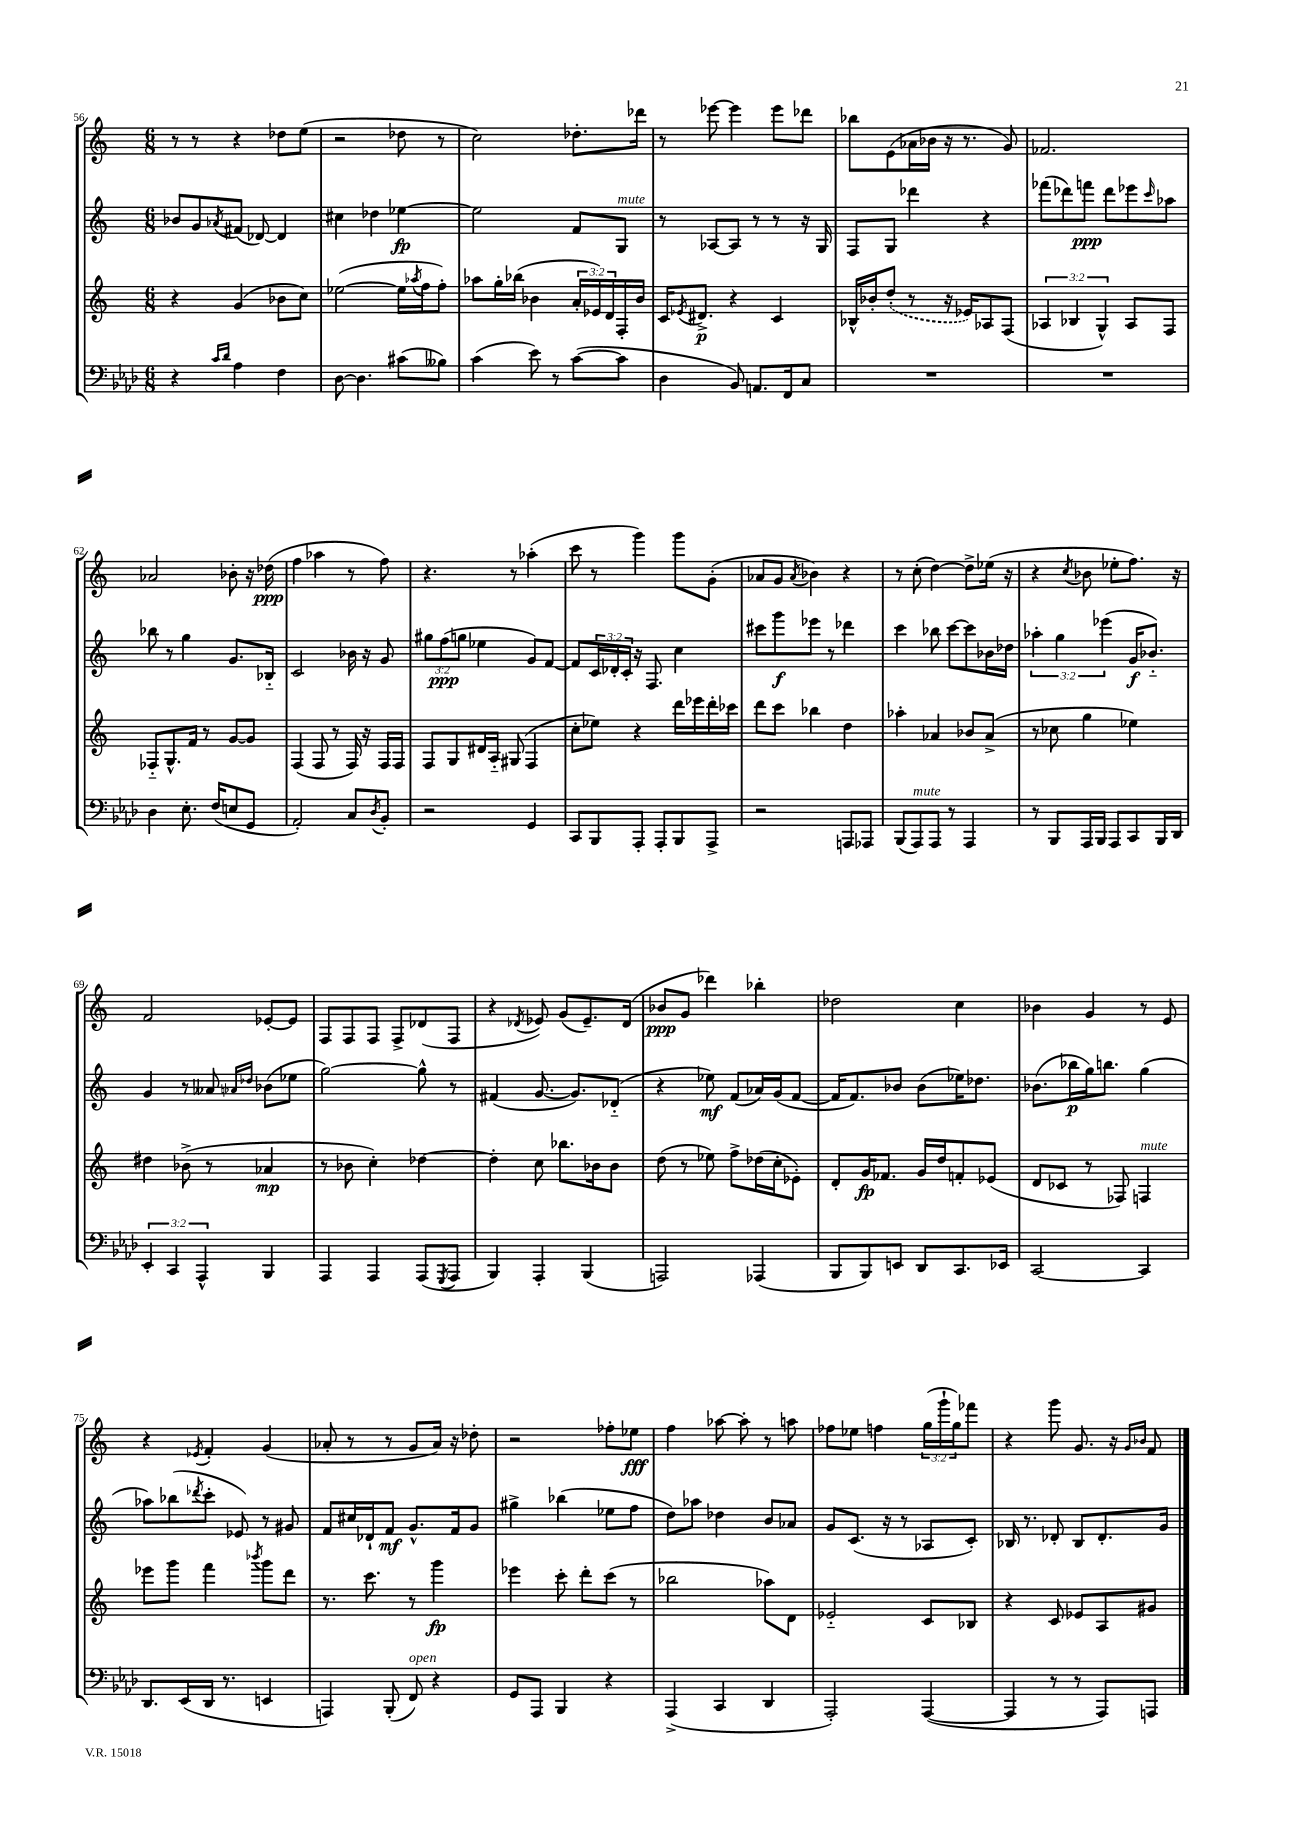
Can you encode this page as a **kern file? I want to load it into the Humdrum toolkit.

**kern	**kern	**dynam	**kern	**dynam	**kern	**dynam
*part4	*part3	*part3	*part2	*part2	*part1	*part1
*staff4	*staff3	*staff3	*staff2	*staff2	*staff1	*staff1
*clefF4	*clefG2	*	*clefG2	*	*clefG2	*
*k[b-e-a-d-]	*k[]	*	*k[]	*	*k[]	*
*M6/8	*M6/8	*	*M6/8	*	*M6/8	*
=56	=56	=56	=56	=56	=56	=56
4r	4r	.	8b-X/L	.	8r	.
.	.	.	8g/	.	8r	.
16qqc/LL	.	.	.	.	.	.
16qqd-/JJ	.	.	8qa-X/	.	.	.
4A-\	(4g/	.	(8f#X/J	.	4r	.
.	.	.	[8d-X/)	.	.	.
4F\	8b-X\L	.	4d-/]	.	8dd-X\L	.
.	8cc\J)	.	.	.	(8ee\J	.
=57	=57	=57	=57	=57	=57	=57
[8D-\	([2ee-X\	.	4cc#X\	.	2r	.
4.D-\]	.	.	.	.	.	.
.	.	.	4dd-X\	.	.	.
(8c#X\L	16ee-\LL]	.	[4ee-X\	fp	8dd-X\	.
.	8qaa-X/	.	.	.	.	.
.	16ff\J	.	.	.	.	.
8B--X\J)	8ff'\J)	.	.	.	8r	.
=58	=58	=58	=58	=58	=58	=58
(4c\	8aa-X\L	.	2ee-\]	.	2cc\)	.
.	16gg'\L	.	.	.	.	.
.	(16bb-X\JJ	.	.	.	.	.
8e-\)	4b-X\	.	.	.	.	.
8r	.	.	.	.	.	.
([8c\L	24a'/LL	.	8f/L	.	8.dd-X'\L	.
.	24e-X/)	.	.	.	.	.
.	24d/	.	.	.	.	.
!	!	!	!LO:TX:a:i:t=mute	!	!	!
8c\J]	16F'/	.	8G/J	.	.	.
.	16b-/JJ	.	.	.	16ddd-X\Jk	.
=59	=59	=59	=59	=59	=59	=59
4D-\	16c/KL	.	8r	.	8r	.
.	8qe-X/	.	.	.	.	.
.	8.d#X^/J	p	.	.	.	.
.	.	.	[8A-X/L	.	[8eee-X\	.
8BB-/)	4r	.	8A-/J]	.	4eee-\]	.
8.AAn/L	.	.	8r	.	.	.
.	4c/	.	8r	.	8eee-\L	.
16FF/k	.	.	.	.	.	.
8C/J	.	.	16r	.	8ddd-X\J	.
.	.	.	16G/	.	.	.
=60	=60	=60	=60	=60	=60	=60
2.r	16B-X^^/LL	.	8F/L	.	8bb-X\L	.
.	16b-X'/J	.	.	.	.	.
.	(8dd'/J	.	8G/J	.	(8e\	.
.	8r	.	4ddd-X\	.	16a-X\L	.
.	.	.	.	.	16b-X\JJ	.
.	16r	.	.	.	16r	.
.	16e-X/KL)	.	.	.	8.r	.
.	8A-X/	.	4r	.	.	.
.	(8F/J	.	.	.	8g/)	.
=61	=61	=61	=61	=61	=61	=61
2.r	6A-X/	.	(8fff-X\L	.	2.f-X/	.
.	.	.	8ddd-X\)	.	.	.
.	6B-X/	.	.	.	.	.
.	.	.	8fffn\J	ppp	.	.
.	6G^^/)	.	.	.	.	.
.	.	.	8ddd-\L	.	.	.
.	8A-/L	.	8eee-X\	.	.	.
.	.	.	16qqccc/	.	.	.
.	8F/J	.	8aa-X\J	.	.	.
!!LO:LB:g=z
=62	=62	=62	=62	=62	=62	=62
4D-\	8F-X/L	.	8bb-X\	.	2a-X/	.
.	8.G^^/	.	8r	.	.	.
8.E-'\	.	.	4gg\	.	.	.
.	16f/Jk	.	.	.	.	.
.	8r	.	.	.	.	.
(16F/KL	.	.	.	.	.	.
8En/	[8g/L	.	8.g/L	.	8b-X'\	.
8GG/J	8g/J]	.	.	.	16r	.
.	.	.	16B-X/Jk	.	(16dd-X\	ppp
=63	=63	=63	=63	=63	=63	=63
2AA-'/)	(4F/	.	2c/	.	4ff\	.
.	8F/	.	.	.	4aa-X\	.
.	8r	.	.	.	.	.
8C/L	16F/)	.	16b-X\	.	8r	.
.	16r	.	16r	.	.	.
8qD-/	.	.	.	.	.	.
8BB-'/J	16F/LL	.	8g/	.	8ff\)	.
.	16F/JJ	.	.	.	.	.
=64	=64	=64	=64	=64	=64	=64
2r	8F/L	.	12gg#X\L	.	4.r	.
.	.	.	(12ff\	ppp	.	.
.	8G/	.	.	.	.	.
.	.	.	12ggn\J	.	.	.
.	16d#X/L	.	4ee-X\	.	.	.
.	16A/JJ	.	.	.	.	.
.	(8G#X/	.	.	.	8r	.
4GG/	4F/	.	8g/L)	.	(4aa-X'\	.
.	.	.	[8f/J	.	.	.
=65	=65	=65	=65	=65	=65	=65
8CC/L	8cc'\L	.	8f/L]	.	8ccc\	.
8BBB-/	8ee-X\J)	.	24c/L	.	8r	.
.	.	.	24d-X'/	.	.	.
.	.	.	24c'/JJ	.	.	.
8AAA-'/J	4r	.	16r	.	4ggg\)	.
.	.	.	8.F/	.	.	.
8AAA-'/L	.	.	.	.	.	.
8BBB-/	16ddd\LL	.	4cc\	.	8ggg\L	.
.	16eee-X\	.	.	.	.	.
8AAA-^/J	16ddd'\	.	.	.	(8g'\J	.
.	16ccc-X\JJ	.	.	.	.	.
=66	=66	=66	=66	=66	=66	=66
2r	8ddd\L	.	8ccc#X\L	.	8a-X/L	.
.	8ccc\J	.	8ggg\	f	8g/J	.
.	.	.	.	.	8qa-/	.
.	4bb-X\	.	8eee-X\J	.	4b-X\)	.
.	.	.	8r	.	.	.
8AAAn/L	4dd\	.	4ddd-X\	.	4r	.
8AAA-X/J	.	.	.	.	.	.
=67	=67	=67	=67	=67	=67	=67
(8BBB-/L	4aa-X'\	.	4ccc\	.	8r	.
!LO:TX:a:i:t=mute	!	!	!	!	!	!
8AAA-/)	.	.	.	.	(8cc'\	.
8AAA-/J	4a-X/	.	8bb-X\	.	[4dd\)	.
8r	.	.	[8ccc\L	.	.	.
4AAA-/	8b-X/L	.	8ccc\]	.	8dd^\L]	.
.	(8a-^/J	.	16b-X\L	.	(16ee-X\Jk	.
.	.	.	16dd-X\JJ	.	16r	.
=68	=68	=68	=68	=68	=68	=68
8r	8r	.	6aa-X'\	.	4r	.
8BBB-/L	8cc-X\	.	.	.	.	.
.	.	.	6gg\	.	.	.
.	.	.	.	.	8qcc/	.
16AAA-/L	4gg\	.	.	.	8b-X\	.
16BBB-/JJ	.	.	.	.	.	.
.	.	.	(6eee-X\	.	.	.
8AAA-/L	.	.	.	.	8ee-X'\L	.
8CC/	4ee-X\)	.	16g/KL	f	8.ff\J)	.
.	.	.	8.b-X/J)	.	.	.
16BBB-/L	.	.	.	.	.	.
16DD-/JJ	.	.	.	.	16r	.
!!LO:LB:g=z
=69	=69	=69	=69	=69	=69	=69
6EE-'/	4dd#X\	.	4g/	.	2f/	.
6CC/	.	.	.	.	.	.
.	(8b-X^\	.	8r	.	.	.
6AAA-^^/	.	.	.	.	.	.
.	8r	.	8a--X/	.	.	.
.	.	.	16qqa-X/LL	.	.	.
.	.	.	16qqdd-X/JJ	.	.	.
4BBB-/	4a-X/	mp	(8b-X\L	.	[8e-X'/L	.
.	.	.	8ee-X\J	.	8e-/J]	.
=70	=70	=70	=70	=70	=70	=70
4AAA-/	8r	.	[2gg\)	.	8F/L	.
.	8b-X\	.	.	.	8F/	.
4AAA-/	4cc'\)	.	.	.	8F/J	.
.	.	.	.	.	8F^/L	.
(8AAA-/L	[4dd-X\	.	8gg^^\]	.	(8d-X/	.
8qGGG/	.	.	.	.	.	.
8AAA-/J	.	.	8r	.	8F/J	.
=71	=71	=71	=71	=71	=71	=71
4BBB-/)	4dd-'\]	.	(4f#X/	.	4r	.
.	.	.	.	.	8qd-X/	.
4AAA-'/	8cc\	.	[8.g/	.	8e-X/)	.
.	8.bb-X\L	.	.	.	(8g/L	.
.	.	.	8.g/L])	.	.	.
(4BBB-/	.	.	.	.	8.e-~/)	.
.	16b-X\k	.	.	.	.	.
.	8b-\J	.	(8d-X/J	.	.	.
.	.	.	.	.	(16d-/Jk	.
=72	=72	=72	=72	=72	=72	=72
2AAAn/)	(8dd\	.	4r	.	8b-X/L	ppp
.	8r	.	.	.	8g/J	.
.	8ee-X\)	.	8ee-X\)	mf	4ddd-X\)	.
.	8ff^\L	.	(8f/L	.	.	.
(4AAA-X/	(16dd-X\L	.	16a-X/L)	.	4bb-X'\	.
.	16cc'\J	.	(16g/J	.	.	.
.	8e-X'\J)	.	[8f/J	.	.	.
=73	=73	=73	=73	=73	=73	=73
8BBB-/L	8d'/L	.	16f/KL]	.	2dd-X\	.
.	.	.	8.f/)	.	.	.
8BBB-/)	16g/K	fp	.	.	.	.
.	8.f-X/J	.	.	.	.	.
8EEn/J	.	.	8b-X/J	.	.	.
8DD-/L	16g/LL	.	(8b-\L	.	.	.
.	16dd/J	.	.	.	.	.
8.CC/	8fn'/	.	16ee-X\K)	.	4cc\	.
.	.	.	8.dd-X\J	.	.	.
.	(8e-X/J	.	.	.	.	.
16EE-X/Jk	.	.	.	.	.	.
=74	=74	=74	=74	=74	=74	=74
[2CC/	8d/L	.	(8.b-X\L	.	4b-X\	.
.	8c-X/J	.	.	.	.	.
.	.	.	16bb-X\L	p	.	.
.	8r	.	16gg\J)	.	4g/	.
.	.	.	8.bbn\J	.	.	.
.	8F-X/)	.	.	.	.	.
!	!LO:TX:a:i:t=mute	!	!	!	!	!
4CC/]	4Fn/	.	(4gg\	.	8r	.
.	.	.	.	.	8e/	.
!!LO:LB:g=z
=75	=75	=75	=75	=75	=75	=75
8.DD-/L	8eee-X\L	.	8aa-X\L)	.	4r	.
.	8ggg\J	.	(8bb-X\	.	.	.
(16EE-/L	.	.	.	.	.	.
.	.	.	8qddd-X/	.	8qe-X/	.
16DD-/JJ	4fff\	.	8ccc'\J	.	4f'/	.
8.r	.	.	.	.	.	.
.	.	.	8e-X/)	.	.	.
.	8qbbb-X/	.	.	.	.	.
4EEn/	8ggg\L	.	8r	.	(4g/	.
.	8ddd\J	.	8g#X/	.	.	.
=76	=76	=76	=76	=76	=76	=76
4AAAn/)	8.r	.	8f/L	.	8a-X'/	.
.	.	.	16cc#X/L	.	8r	.
.	8.ccc\	.	16d-X`/J	.	.	.
(8BBB-'/	.	.	8f/J	mf	8r	.
!LO:TX:a:i:t=open	!	!	!	!	!	!
8FF/)	8r	.	8.g^^/L	.	8g/L	.
4r	4ggg\	fp	.	.	16a-/Jk)	.
.	.	.	16f/k	.	16r	.
.	.	.	8g/J	.	8dd-X'\	.
=77	=77	=77	=77	=77	=77	=77
8GG/L	4eee-X\	.	4gg#X^\	.	2r	.
8AAA-/J	.	.	.	.	.	.
4BBB-/	8ccc'\	.	(4bb-X\	.	.	.
.	8ddd'\L	.	.	.	.	.
4r	(8ccc\J	.	8ee-X\L	.	8ff-X'\L	.
.	8r	.	8ff\J	.	8ee-X\J	fff
=78	=78	=78	=78	=78	=78	=78
(4AAA-^/	2bb-X\	.	8dd\L)	.	4ff\	.
.	.	.	8aa-X\J	.	.	.
4CC/	.	.	4dd-X\	.	[8aa-X\	.
.	.	.	.	.	8aa-'\]	.
4DD-/	8aa-X\L)	.	8b/L	.	8r	.
.	8d\J	.	8a-X/J	.	8aan\	.
=79	=79	=79	=79	=79	=79	=79
2AAA-'/)	2e-X/	.	8g/L	.	8ff-X\L	.
.	.	.	(8.c/J	.	8ee-X\J	.
.	.	.	.	.	4ffn\	.
.	.	.	16r	.	.	.
.	.	.	8r	.	.	.
([4AAA-/	8c/L	.	8A-X/L	.	(24gg\LL	.
.	.	.	.	.	24ggg`\	.
.	.	.	.	.	24gg\J)	.
.	8B-X/J	.	8c'/J)	.	8fff-X\J	.
=80	=80	=80	=80	=80	=80	=80
4AAA-/]	4r	.	16B-X/	.	4r	.
.	.	.	8.r	.	.	.
8r	8c/	.	8d-X'/	.	8ggg\	.
8r	8e-X/L	.	8B-/L	.	8.g/	.
8AAA-/L)	8A/	.	8.d-'/	.	.	.
.	.	.	.	.	16r	.
.	.	.	.	.	16qqg/LL	.
.	.	.	.	.	16qqb-X/JJ	.
8AAAn/J	8g#X/J	.	.	.	8f/	.
.	.	.	16g/Jk	.	.	.
==	==	==	==	==	==	==
*-	*-	*-	*-	*-	*-	*-
